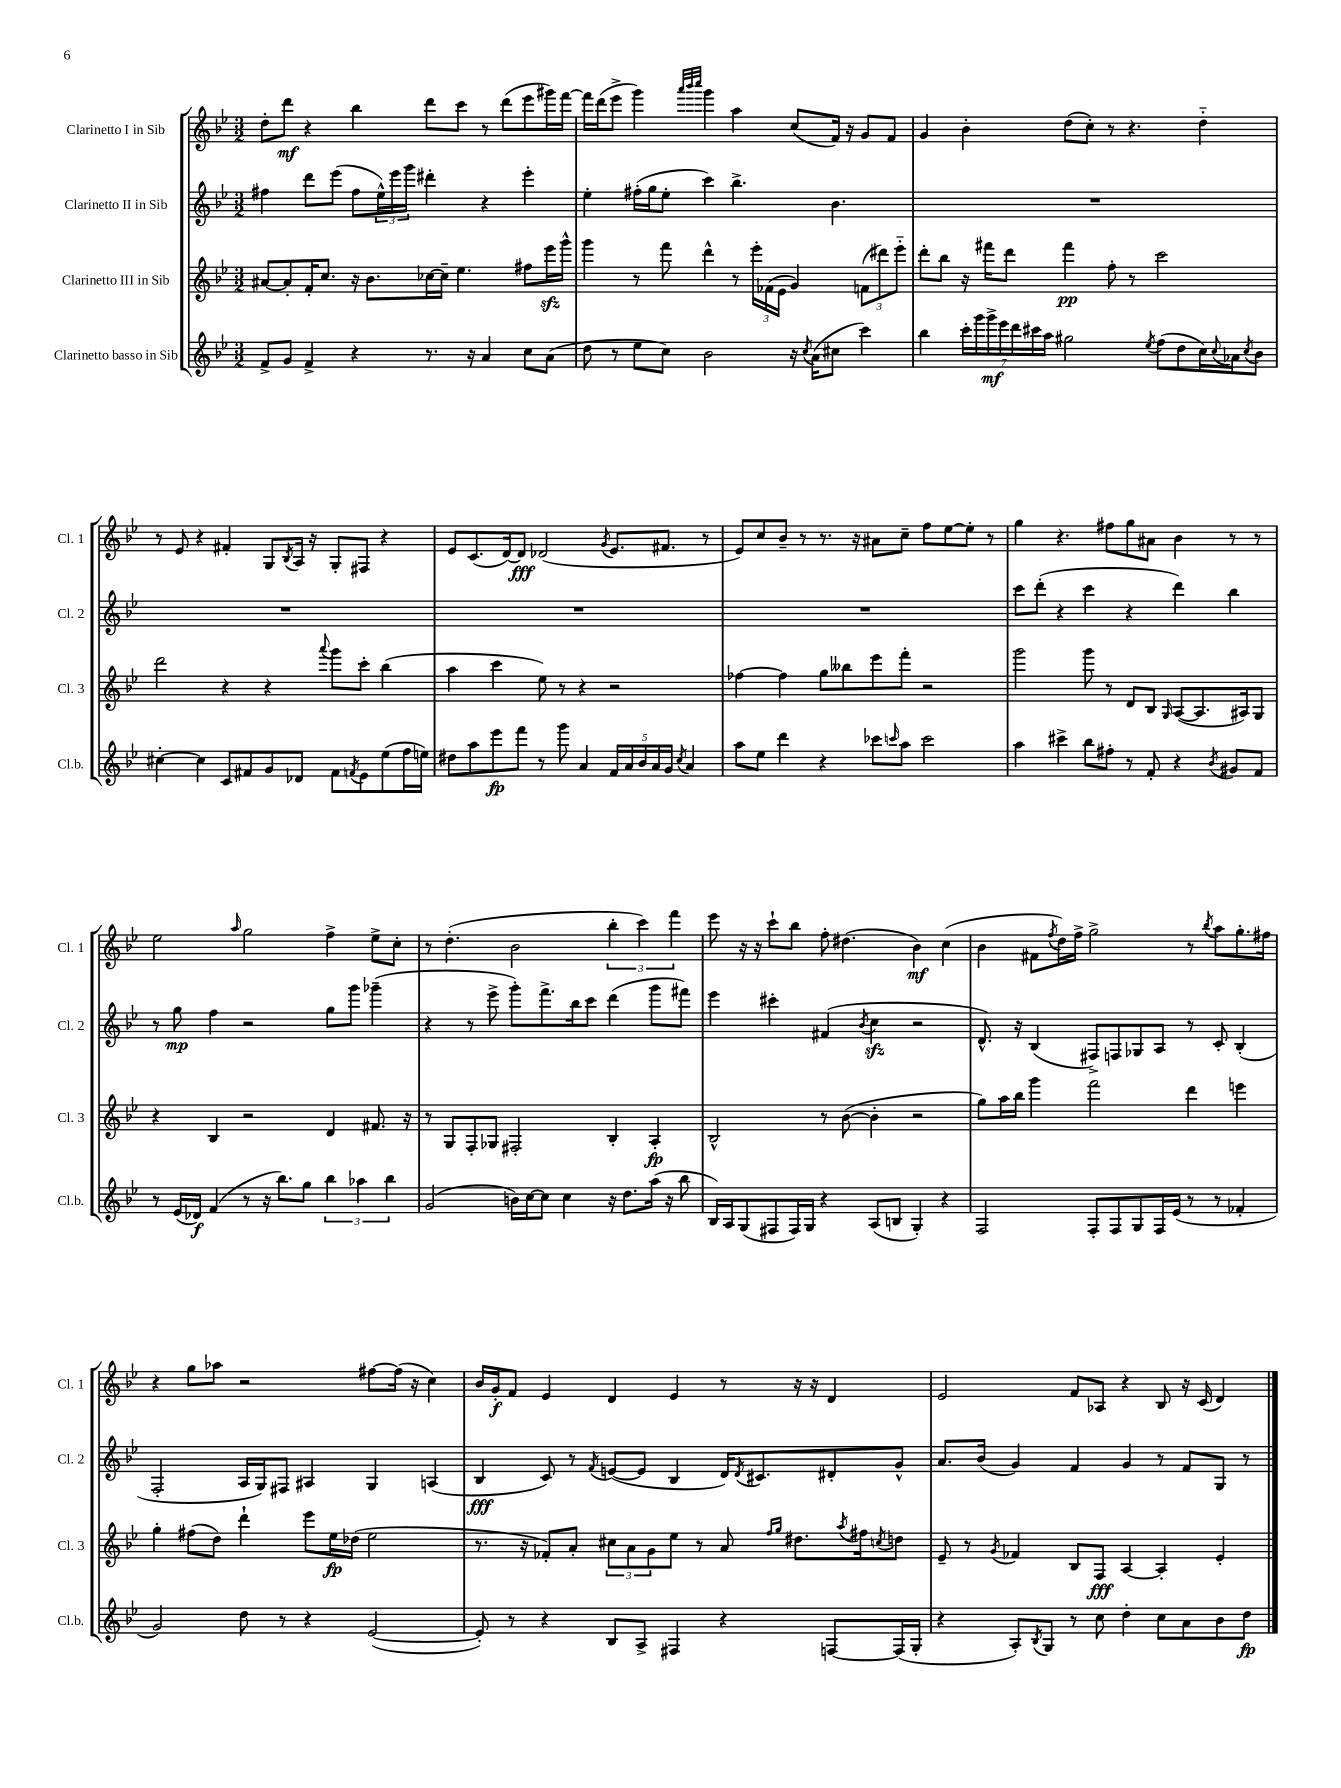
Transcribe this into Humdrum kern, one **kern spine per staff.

**kern	**dynam	**kern	**dynam	**kern	**dynam	**kern	**dynam
*part4	*part4	*part3	*part3	*part2	*part2	*part1	*part1
*staff4	*staff4	*staff3	*staff3	*staff2	*staff2	*staff1	*staff1
*I"Clarinetto basso in Sib	*	*I"Clarinetto III in Sib	*	*I"Clarinetto II in Sib	*	*I"Clarinetto I in Sib	*
*I'Cl.b.	*	*I'Cl. 3	*	*I'Cl. 2	*	*I'Cl. 1	*
*clefG2	*	*clefG2	*	*clefG2	*	*clefG2	*
*k[b-e-]	*	*k[b-e-]	*	*k[b-e-]	*	*k[b-e-]	*
*M3/2	*	*M3/2	*	*M3/2	*	*M3/2	*
=11	=11	=11	=11	=11	=11	=11	=11
8f^/L	.	[8a#X/L	.	4ff#X\	.	8dd'\L	.
8g/J	.	8a#'/]	.	.	.	8ddd\J	mf
4f^/	.	16f'/K	.	8ddd\L	.	4r	.
.	.	8.cc/J	.	.	.	.	.
.	.	.	.	(8eee-\J	.	.	.
4r	.	16r	.	8ff#\L	.	4bb-\	.
.	.	8.b-\L	.	.	.	.	.
.	.	.	.	24ee-^^\L)	.	.	.
.	.	.	.	24eee-\	.	.	.
.	.	.	.	24ggg\JJ	.	.	.
8.r	.	[16cc-X\L	.	4ddd#X'\	.	8ddd\L	.
.	.	16cc-~\JJ]	.	.	.	.	.
.	.	4.ee-\	.	.	.	8ccc\J	.
16r	.	.	.	.	.	.	.
4a/	.	.	.	4r	.	8r	.
.	.	.	.	.	.	(8ddd\L	.
8cc\L	.	8ff#X\L	.	4eee-'\	.	8eee-\	.
(8a\J	.	16eee-zz\L	.	.	.	16ggg#X\L)	.
.	.	16ggg^^\JJ	.	.	.	[16fff\JJ	.
=12	=12	=12	=12	=12	=12	=12	=12
8dd\	.	4ggg\	.	4ee-'\	.	16fff\LL]	.
.	.	.	.	.	.	(16ddd\J	.
8r	.	.	.	.	.	8eee-^\J	.
8ee-\L	.	8r	.	(16ff#X'\LL	.	4ggg\)	.
.	.	.	.	16gg\J	.	.	.
8cc\J)	.	8fff\	.	8ee-'\J	.	.	.
.	.	.	.	.	.	32qqaaa/LLL	.
.	.	.	.	.	.	32qqbbb-/	.
.	.	.	.	.	.	32qqcccc/JJJ	.
2b-\	.	4ddd^^\	.	4ccc\)	.	4ggg\	.
.	.	8r	.	4.bb-^\	.	4aa\	.
.	.	24eee-'\LL	.	.	.	.	.
.	.	(24f-X\	.	.	.	.	.
.	.	24e-\JJ	.	.	.	.	.
16r	.	4g/)	.	.	.	(8cc/L	.
8qcc/	.	.	.	.	.	.	.
(16a\KL	.	.	.	.	.	.	.
8cc#X\J	.	.	.	4.b-\	.	16f/Jk)	.
.	.	.	.	.	.	16r	.
4ccc\)	.	(12fn\L	.	.	.	8g/L	.
.	.	12ddd#X\)	.	.	.	.	.
.	.	.	.	.	.	8f/J	.
.	.	12eee-\J	.	.	.	.	.
=13	=13	=13	=13	=13	=13	=13	=13
4bb-\	.	8ddd'\L	.	1.r	.	4g/	.
.	.	8bb-\J	.	.	.	.	.
28ccc'\LL	.	16r	.	.	.	4b-'\	.
28ggg\	.	.	.	.	.	.	.
.	.	16fff#X\KL	.	.	.	.	.
28ggg^\	mf	.	.	.	.	.	.
28eee-\	.	.	.	.	.	.	.
.	.	8ddd\J	.	.	.	.	.
28ddd\	.	.	.	.	.	.	.
28ccc#X\	.	.	.	.	.	.	.
28aa\JJ	.	.	.	.	.	.	.
2gg#X\	.	4fff#\	pp	.	.	(8dd\L	.
.	.	.	.	.	.	8cc'\J)	.
.	.	8ff'\	.	.	.	8r	.
.	.	8r	.	.	.	4.r	.
8qee-/	.	.	.	.	.	.	.
(8ff\L	.	2ccc\	.	.	.	.	.
8dd\	.	.	.	.	.	.	.
16cc\L)	.	.	.	.	.	4dd\	.
8qqcc/	.	.	.	.	.	.	.
16a-X\J	.	.	.	.	.	.	.
8qcc/	.	.	.	.	.	.	.
8b-\J	.	.	.	.	.	.	.
!!LO:LB:g=z
=14	=14	=14	=14	=14	=14	=14	=14
[4cc#X'\	.	2ddd\	.	1.r	.	8r	.
.	.	.	.	.	.	8e-/	.
4cc#\]	.	.	.	.	.	4r	.
8c/L	.	4r	.	.	.	4f#X'/	.
8f#X/	.	.	.	.	.	.	.
8g/	.	4r	.	.	.	8G/L	.
.	.	.	.	.	.	8qB-/	.
8d-X/J	.	.	.	.	.	16A/Jk	.
.	.	.	.	.	.	16r	.
.	.	8qqaaa/	.	.	.	.	.
8f#\L	.	8ggg\L	.	.	.	8G'/L	.
8qfn/	.	.	.	.	.	.	.
8e-\	.	8ccc'\J	.	.	.	8F#X/J	.
(8ee-\	.	(4bb-\	.	.	.	4r	.
16ff\L	.	.	.	.	.	.	.
16een\JJ)	.	.	.	.	.	.	.
=15	=15	=15	=15	=15	=15	=15	=15
8dd#X\L	.	4aa\	.	1.r	.	8e-/L	.
8aa\	.	.	.	.	.	(8.c/	.
8eee-\	fp	4ccc\	.	.	.	.	.
.	.	.	.	.	.	[16d/k)	.
8fff\J	.	.	.	.	.	8d/J]	fff
8r	.	8ee-\)	.	.	.	(2d-X/	.
8ggg\	.	8r	.	.	.	.	.
4a/	.	4r	.	.	.	.	.
.	.	.	.	.	.	8qg/	.
20f/LL	.	2r	.	.	.	8.e-/L	.
20a/	.	.	.	.	.	.	.
20b-/	.	.	.	.	.	.	.
20a/	.	.	.	.	.	.	.
.	.	.	.	.	.	8.f#X/J	.
20g/JJ	.	.	.	.	.	.	.
8qcc/	.	.	.	.	.	.	.
4a/	.	.	.	.	.	.	.
.	.	.	.	.	.	8r	.
=16	=16	=16	=16	=16	=16	=16	=16
8aa\L	.	[4ff-X\	.	1.r	.	8e-/L)	.
8ee-\J	.	.	.	.	.	8cc/	.
4ddd\	.	4ff-\]	.	.	.	8b-~/J	.
.	.	.	.	.	.	8r	.
4r	.	8gg\L	.	.	.	8.r	.
.	.	8bb--X\	.	.	.	.	.
.	.	.	.	.	.	16r	.
8ccc-X\L	.	8eee-\	.	.	.	8a#X\L	.
16qqcccn/	.	.	.	.	.	.	.
8aa\J	.	8fff'\J	.	.	.	8cc~\J	.
2ccc\	.	2r	.	.	.	8ff\L	.
.	.	.	.	.	.	[8ee-\	.
.	.	.	.	.	.	8ee-'\J]	.
.	.	.	.	.	.	8r	.
=17	=17	=17	=17	=17	=17	=17	=17
4aa\	.	2ggg\	.	8ccc\L	.	4gg\	.
.	.	.	.	(8ddd'\J	.	.	.
4ccc#X^\	.	.	.	4r	.	4.r	.
8bb-\L	.	8ggg\	.	4ccc\	.	.	.
8ff#X'\J	.	8r	.	.	.	8ff#X\L	.
8r	.	8d/L	.	4r	.	8gg\	.
8f'/	.	8B-/J	.	.	.	8a#X\J	.
.	.	16qqG/	.	.	.	.	.
4r	.	([8A/L	.	4ddd\)	.	4b-\	.
.	.	8.A/]	.	.	.	.	.
8qb-/	.	.	.	.	.	.	.
8g#X/L	.	.	.	4bb-\	.	8r	.
.	.	16A#X/k)	.	.	.	.	.
8f/J	.	8G/J	.	.	.	8r	.
!!LO:LB:g=z
=18	=18	=18	=18	=18	=18	=18	=18
8r	.	4r	.	8r	.	2ee-\	.
(16e-/LL	.	.	.	8gg\	mp	.	.
16d-X/JJ)	f	.	.	.	.	.	.
(4f/	.	4B-/	.	4ff\	.	.	.
.	.	.	.	.	.	16qqaa/	.
8r	.	2r	.	2r	.	2gg\	.
16r	.	.	.	.	.	.	.
8.bb-\L)	.	.	.	.	.	.	.
8gg\J	.	.	.	.	.	.	.
6bb-\	.	4d/	.	8gg\L	.	4ff^\	.
.	.	.	.	8ggg\J	.	.	.
6aa-X\	.	.	.	.	.	.	.
.	.	8.f#X/	.	(4ggg-X~\	.	8ee-^\L	.
6bb-\	.	.	.	.	.	.	.
.	.	.	.	.	.	8cc'\J	.
.	.	16r	.	.	.	.	.
=19	=19	=19	=19	=19	=19	=19	=19
(2g/	.	8r	.	4r	.	8r	.
.	.	8G/L	.	.	.	(4.dd'\	.
.	.	8F'/	.	8r	.	.	.
.	.	8G-X/J	.	8eee-^\	.	.	.
16bn\LL)	.	2F#X'/	.	8ggg'\L)	.	2b-\	.
[16cc\J	.	.	.	.	.	.	.
8cc\J]	.	.	.	8.fff^\	.	.	.
4cc\	.	.	.	.	.	.	.
.	.	.	.	16bb-\k	.	.	.
.	.	.	.	8ccc\J	.	.	.
16r	.	4B-'/	.	(4ddd\	.	6bb-'\	.
8.dd\L	.	.	.	.	.	.	.
.	.	.	.	.	.	6ccc\)	.
(16aa\Jk	.	4A'/	fp	8ggg\L	.	.	.
16r	.	.	.	.	.	.	.
.	.	.	.	.	.	6fff\	.
8bb-\	.	.	.	8fff#X\J)	.	.	.
=20	=20	=20	=20	=20	=20	=20	=20
16B-/LL)	.	2B-^^/	.	4eee-\	.	8eee-\	.
16A/J	.	.	.	.	.	.	.
(8G/	.	.	.	.	.	16r	.
.	.	.	.	.	.	16r	.
8F#X/	.	.	.	4ccc#X'\	.	8ccc`\L	.
16F#/L)	.	.	.	.	.	8bb-\J	.
16G/JJ	.	.	.	.	.	.	.
4r	.	8r	.	(4f#X/	.	8ff'\	.
.	.	([8b-\	.	.	.	(4.dd#X\	.
.	.	.	.	8qb-/	.	.	.
(8A/L	.	4b-'\]	.	4cczz\	.	.	.
8Bn/J	.	.	.	.	.	.	.
4G'/)	.	2r	.	2r	.	4b-\)	mf
4r	.	.	.	.	.	(4cc\	.
=21	=21	=21	=21	=21	=21	=21	=21
2F/	.	8gg\L)	.	8.d^^/)	.	4b-\	.
.	.	16aa\L	.	.	.	.	.
.	.	16bb-\JJ	.	16r	.	.	.
.	.	4ggg\	.	(4B-/	.	8f#X\L	.
.	.	.	.	.	.	8qff/	.
.	.	.	.	.	.	16dd\L)	.
.	.	.	.	.	.	16ff^\JJ	.
8F'/L	.	2fff\	.	8F#X^/L)	.	2gg^\	.
8F/	.	.	.	8Fn/	.	.	.
8G/	.	.	.	8G-X/	.	.	.
16F/L	.	.	.	8A/J	.	.	.
(16e-/JJ	.	.	.	.	.	.	.
8r	.	4ddd\	.	8r	.	8r	.
.	.	.	.	.	.	8qbb-/	.
8r	.	.	.	8c'/	.	8aa\L	.
4f-X'/	.	4eeen\	.	(4B-'/	.	8.gg'\	.
.	.	.	.	.	.	16ff#X\Jk	.
!!LO:LB:g=z
=22	=22	=22	=22	=22	=22	=22	=22
2g/)	.	4gg'\	.	2F'/	.	4r	.
.	.	(8ff#X\L	.	.	.	8gg\L	.
.	.	8dd\J)	.	.	.	8aa-X\J	.
8dd\	.	4ddd`\	.	16A/LL	.	2r	.
.	.	.	.	16G/J)	.	.	.
8r	.	.	.	8F#X/J	.	.	.
4r	.	8eee-\L	.	4A#X/	.	.	.
.	.	16ee-\L	fp	.	.	.	.
.	.	(16dd-X\JJ	.	.	.	.	.
([2e-/	.	2ee-\	.	4G/	.	[8ff#X\L	.
.	.	.	.	.	.	(16ff#\Jk]	.
.	.	.	.	.	.	16r	.
.	.	.	.	(4An/	.	4cc\)	.
=23	=23	=23	=23	=23	=23	=23	=23
8e-'/])	.	8.r	.	4B-/	fff	16b-/LL	.
.	.	.	.	.	.	16g'/J	f
8r	.	.	.	.	.	8f/J	.
.	.	16r	.	.	.	.	.
4r	.	8f-X'/L)	.	8c/)	.	4e-/	.
.	.	8a'/J	.	8r	.	.	.
.	.	.	.	8qf/	.	.	.
8B-/L	.	12cc#X\L	.	([8en/L	.	4d/	.
.	.	12a\	.	.	.	.	.
8A^/J	.	.	.	8e/J]	.	.	.
.	.	12g\	.	.	.	.	.
4F#X/	.	8ee-\J	.	4B-/	.	4e-/	.
.	.	8r	.	.	.	.	.
4r	.	8a/	.	16d/KL)	.	8r	.
.	.	.	.	8qd/	.	.	.
.	.	.	.	8.c#X/	.	.	.
.	.	16qqff/LL	.	.	.	.	.
.	.	16qqgg/JJ	.	.	.	.	.
.	.	8.dd#X\L	.	.	.	16r	.
.	.	.	.	.	.	16r	.
[8Fn/L	.	.	.	8d#X'/	.	4d/	.
.	.	8qaa/	.	.	.	.	.
.	.	16ff#X\k	.	.	.	.	.
.	.	8qccn/	.	.	.	.	.
(16F/L]	.	8ddn\J	.	8g^^/J	.	.	.
16G'/JJ	.	.	.	.	.	.	.
=24	=24	=24	=24	=24	=24	=24	=24
4r	.	8e-~/	.	8.a/L	.	2e-/	.
.	.	8r	.	.	.	.	.
.	.	.	.	(16b-/Jk	.	.	.
.	.	8qg/	.	.	.	.	.
8A'/L)	.	4f-X/	.	4g/)	.	.	.
8qB-/	.	.	.	.	.	.	.
8G/J	.	.	.	.	.	.	.
8r	.	8B-/L	.	4f/	.	8f/L	.
8cc\	.	8F/J	fff	.	.	8A-X/J	.
4dd'\	.	[4A/	.	4g/	.	4r	.
8cc\L	.	4A'/]	.	8r	.	8B-/	.
8a\	.	.	.	8f/L	.	16r	.
.	.	.	.	.	.	(16c/	.
8b-\	.	4e-'/	.	8G/J	.	4d/)	.
8dd\J	fp	.	.	8r	.	.	.
==	==	==	==	==	==	==	==
*-	*-	*-	*-	*-	*-	*-	*-
